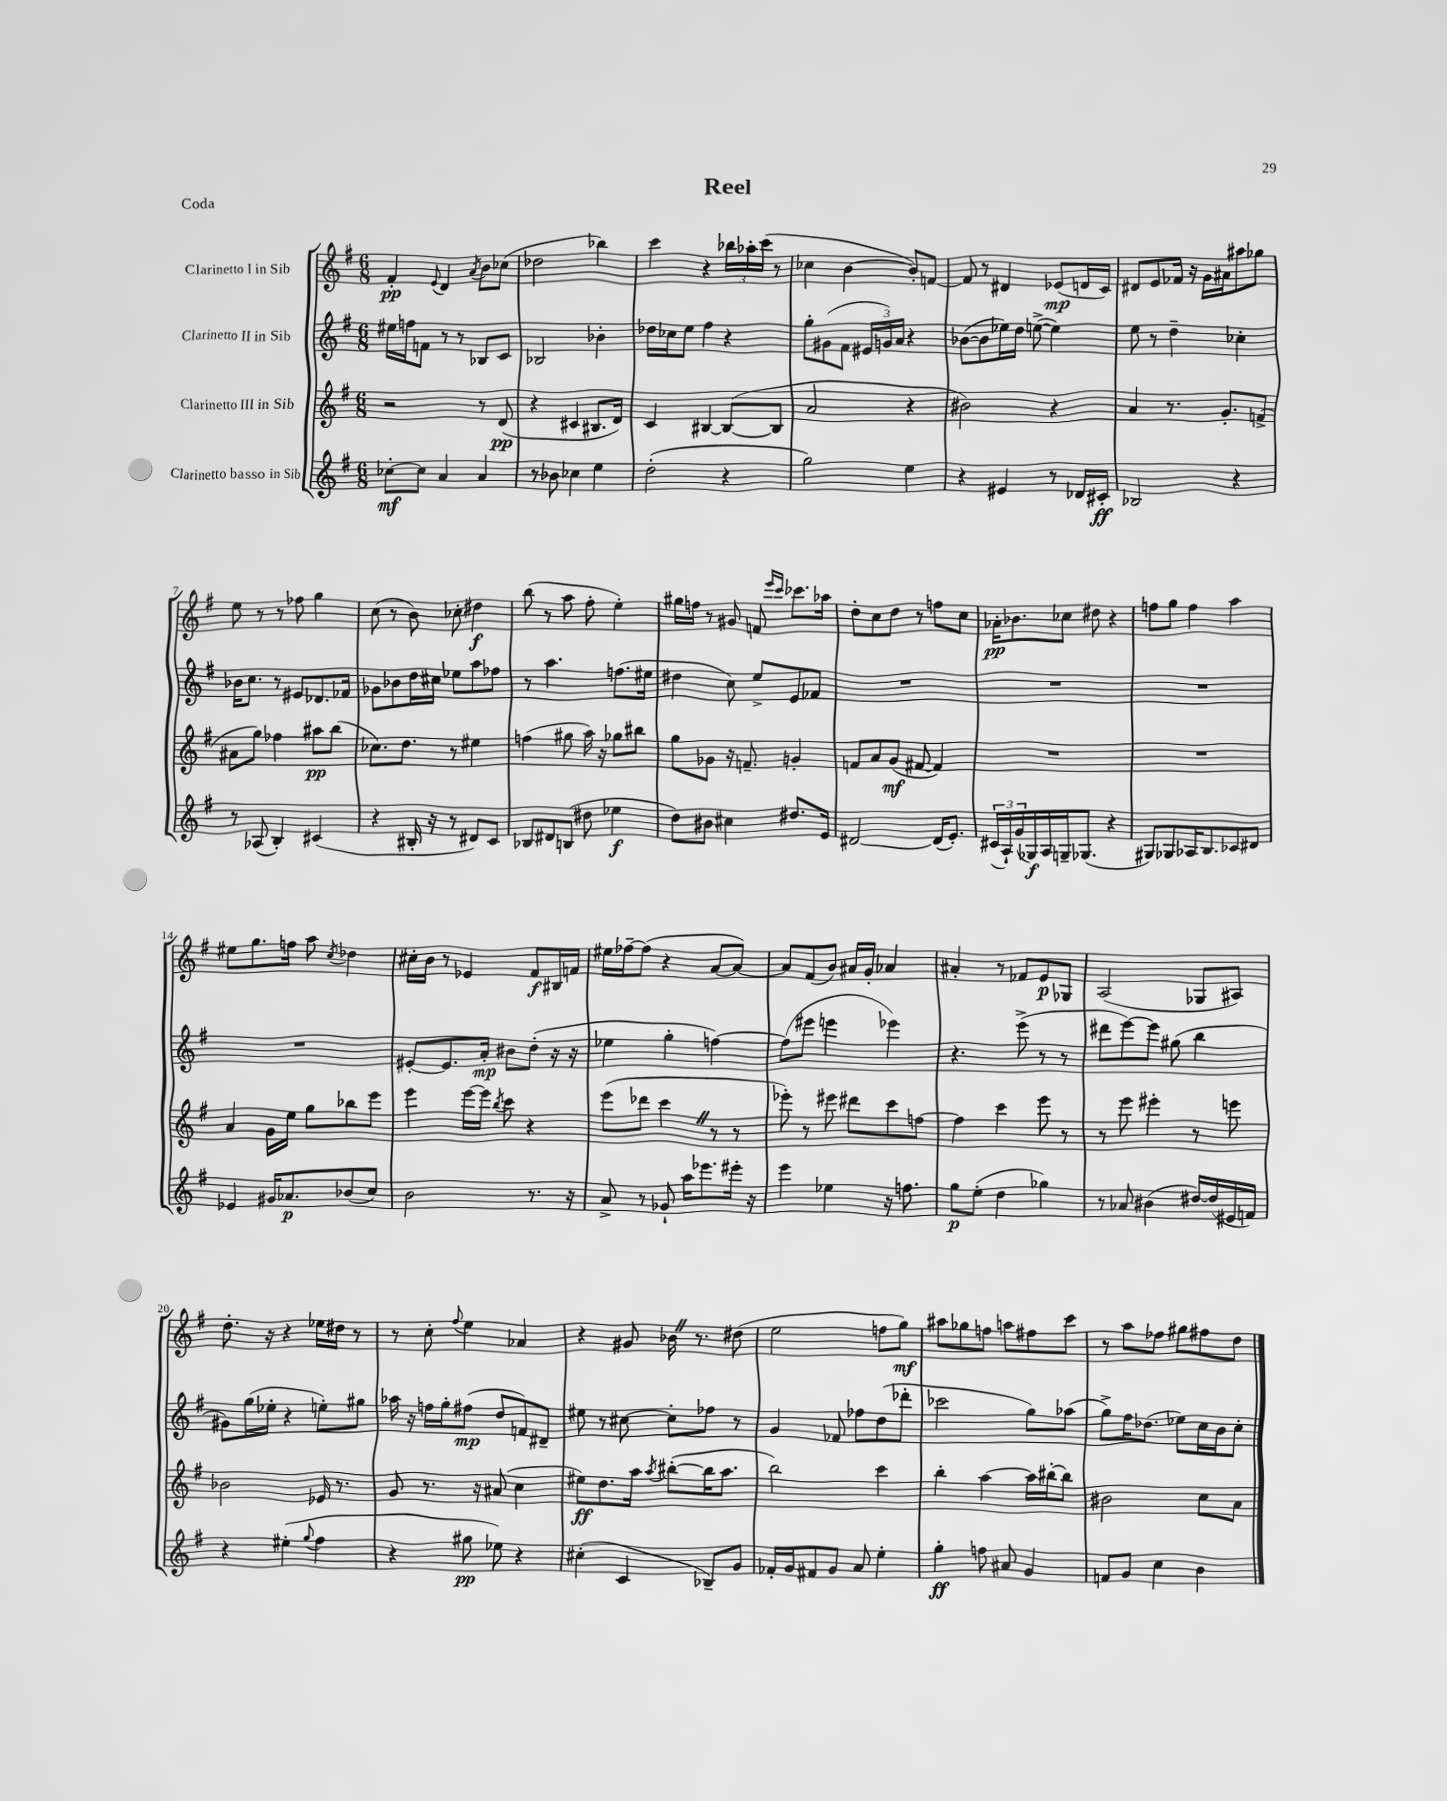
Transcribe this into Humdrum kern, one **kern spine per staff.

**kern	**dynam	**kern	**dynam	**kern	**dynam	**kern	**dynam
*part4	*part4	*part3	*part3	*part2	*part2	*part1	*part1
*staff4	*staff4	*staff3	*staff3	*staff2	*staff2	*staff1	*staff1
*I"Clarinetto basso in Sib	*	*I"Clarinetto III in Sib	*	*I"Clarinetto II in Sib	*	*I"Clarinetto I in Sib	*
*clefG2	*	*clefG2	*	*clefG2	*	*clefG2	*
*k[f#]	*	*k[f#]	*	*k[f#]	*	*k[f#]	*
*M6/8	*	*M6/8	*	*M6/8	*	*M6/8	*
=1	=1	=1	=1	=1	=1	=1	=1
[8cc-X'\L	mf	2r	.	16ee#X\LL	.	4f#'/	pp
.	.	.	.	16ffn\J	.	.	.
8cc-\J]	.	.	.	8fn\J	.	.	.
.	.	.	.	.	.	8qqe/	.
4a/	.	.	.	8r	.	4d/	.
.	.	.	.	8r	.	.	.
.	.	.	.	.	.	8qa/	.
4a/	.	8r	.	8B-X/L	.	8b\L	.
.	.	(8d/	pp	8c/J	.	(8cc-X\J	.
=2	=2	=2	=2	=2	=2	=2	=2
8r	.	4r	.	2B-X/	.	2dd-X\	.
8b-X\	.	.	.	.	.	.	.
4cc-X\	.	4c#X/	.	.	.	.	.
4ee\	.	8.B#X/L	.	4b-X'\	.	4bb-X\)	.
.	.	16d/Jk)	.	.	.	.	.
=3	=3	=3	=3	=3	=3	=3	=3
(2dd'\	.	4c/	.	16dd-X\LL	.	4ccc\	.
.	.	.	.	16cc-X\J	.	.	.
.	.	.	.	8ee\J	.	.	.
.	.	[4B#X/	.	4ff#\	.	4r	.
4r	.	(8B#/L_	.	4r	.	24bb-X\LL	.
.	.	.	.	.	.	24aa-X'\	.
.	.	.	.	.	.	(24ccc\JJ	.
.	.	8B#/J]	.	.	.	8r	.
=4	=4	=4	=4	=4	=4	=4	=4
2gg\)	.	2a/	.	8gg'\L	.	4cc-X\	.
.	.	.	.	(8g#X\	.	.	.
.	.	.	.	8f#\J	.	[4b\	.
.	.	.	.	24e#X/LL	.	.	.
.	.	.	.	24gn/)	.	.	.
.	.	.	.	24a/JJ	.	.	.
4ee\	.	4r	.	4r	.	8b'/L])	.
.	.	.	.	.	.	[8fn/J	.
=5	=5	=5	=5	=5	=5	=5	=5
4r	.	2b#X\)	.	([8b-X\L	.	8f/]	.
.	.	.	.	8b-\]	.	8r	.
4e#X/	.	.	.	16ee-X\L)	.	4d#X/	.
.	.	.	.	16dd\JJ	.	.	.
.	.	.	.	([8een^\	.	.	.
8r	.	4r	.	4ee\])	.	(8e-X/L	mp
16d-X/LL	.	.	.	.	.	16dn/L	.
16c#X'/JJ	ff	.	.	.	.	16c/JJ)	.
=6	=6	=6	=6	=6	=6	=6	=6
2B-X/	.	4a/	.	8ee\	.	8d#X/L	.
.	.	.	.	8r	.	8e/	.
.	.	8.r	.	4dd~\	.	16f-X/Jk	.
.	.	.	.	.	.	16r	.
.	.	.	.	.	.	16g\LL	.
.	.	8.g'/L	.	.	.	16a#X\J	.
4r	.	.	.	4cc-X'\	.	8aa#X\	.
.	.	(8fn^/J	.	.	.	8gg-X\J	.
!!LO:LB:g=z
=7	=7	=7	=7	=7	=7	=7	=7
8r	.	8a#X\L	.	16b-X\KL	.	8ee\	.
.	.	.	.	8.cc\J	.	.	.
(8A-X/	.	8gg\J)	.	.	.	8r	.
4B'/)	.	4ff-X\	.	8r	.	8r	.
.	.	.	.	8e#X/L	.	8ff-X\	.
(4c#X/	.	8aa#X\L	pp	8.d-X/	.	4gg\	.
.	.	(8bb\J	.	.	.	.	.
.	.	.	.	16f-X/Jk	.	.	.
=8	=8	=8	=8	=8	=8	=8	=8
4r	.	8.cc-X\L)	.	8g-X\L	.	(8cc\	.
.	.	.	.	8b-X\	.	8r	.
.	.	8.dd\J	.	.	.	.	.
16B#X'/	.	.	.	16dd\L	.	8b\)	.
16r	.	.	.	16cc#X\JJ	.	.	.
8r	.	8r	.	8ee-X\L	.	8cc-X'\	.
8d#X/L)	.	4ee#X\	.	8aa\	.	4dd#X\	f
8c/J	.	.	.	8ff-X\J	.	.	.
=9	=9	=9	=9	=9	=9	=9	=9
8B-X/L	.	(4ffn\	.	8r	.	(8bb\	.
8d#X/	.	.	.	4.aa\	.	8r	.
(8Bn/J	.	8gg#X\	.	.	.	8aa\	.
8dd#X\	.	16aa\)	.	.	.	8ff#'\	.
.	.	16r	.	.	.	.	.
4ee-X\	f	8gg-X\L	.	(8.ffn\L	.	4ee'\)	.
.	.	8bb#X\J	.	.	.	.	.
.	.	.	.	16ee#X\Jk	.	.	.
=10	=10	=10	=10	=10	=10	=10	=10
8dd\L)	.	8gg\L	.	4dd#X\	.	16gg#X\LL	.
.	.	.	.	.	.	16ffn\JJ	.
8b#X\J	.	8g-X\J	.	.	.	8r	.
4cc#X\	.	16r	.	8cc\)	.	8g#X/	.
.	.	8.fn~/	.	.	.	.	.
.	.	.	.	8ee^/L	.	8fn/	.
.	.	.	.	.	.	16qqeee/LL	.
.	.	.	.	.	.	16qqccc/JJ	.
8.dd#X/L	.	4gn'/	.	8e/	.	8.ccc-X\L	.
.	.	.	.	8f-X/J	.	.	.
16e/Jk	.	.	.	.	.	16aa-X\Jk	.
=11	=11	=11	=11	=11	=11	=11	=11
[2d#X/	.	8fn/L	.	2.r	.	8dd'\L	.
.	.	8a/	.	.	.	8cc\	.
.	.	(8g/J	mf	.	.	8dd\J	.
.	.	[8f#X/	.	.	.	8r	.
(16d#/KL]	.	4f#/])	.	.	.	8ffn\L	.
8.e'/J)	.	.	.	.	.	.	.
.	.	.	.	.	.	8cc\J	.
=12	=12	=12	=12	=12	=12	=12	=12
(24c#X/LL	.	2.r	.	2.r	.	16a-X'\KL	pp
24A`/)	.	.	.	.	.	.	.
.	.	.	.	.	.	8.b-X\	.
(24g/	.	.	.	.	.	.	.
16G-X/)	f	.	.	.	.	.	.
16A/	.	.	.	.	.	.	.
16Gn~/J	.	.	.	.	.	8cc-X\J	.
(8.G-X/J	.	.	.	.	.	.	.
.	.	.	.	.	.	8dd#X\	.
4r	.	.	.	.	.	4r	.
=13	=13	=13	=13	=13	=13	=13	=13
8G#X/L)	.	2.r	.	2.r	.	8ffn\L	.
8G-X/	.	.	.	.	.	8gg\J	.
16A-X/K	.	.	.	.	.	4ff\	.
8.B/	.	.	.	.	.	.	.
8c-X/	.	.	.	.	.	4aa\	.
8d#X/J	.	.	.	.	.	.	.
!!LO:LB:g=z
=14	=14	=14	=14	=14	=14	=14	=14
4e-X/	.	4a/	.	2.r	.	8ee#X\L	.
.	.	.	.	.	.	8.gg\	.
16g#X/KL	.	16g\LL	.	.	.	.	.
8.a-X/	p	16ee\JJ	.	.	.	16ffn\Jk	.
.	.	8gg\L	.	.	.	8aa\	.
.	.	.	.	.	.	8qcc/	.
(8b-X/	.	8bb-X\	.	.	.	4dd-X\	.
8cc/J)	.	8eee\J	.	.	.	.	.
=15	=15	=15	=15	=15	=15	=15	=15
2b\	.	4eee\	.	[8e#X'/L	.	16cc#X'\LL	.
.	.	.	.	.	.	16b\JJ	.
.	.	.	.	8.e#/]	.	8r	.
.	.	[16eee\LL	.	.	.	4e-X/	.
.	.	16eee\JJ]	.	16a'/Jk	mp	.	.
.	.	8qbb/	.	.	.	.	.
.	.	8ccc\	.	8b#X\L	.	.	.
8.r	.	4r	.	(8dd'\J	.	8f#/L	f
.	.	.	.	16r	.	16B#X/L	.
16r	.	.	.	16r	.	16fn/JJ	.
=16	=16	=16	=16	=16	=16	=16	=16
8a^/	.	(8eee\L	.	4ee-X\	.	16ee#X\LL	.
.	.	.	.	.	.	[16ff-X~\J	.
8r	.	8ddd-X\J	.	.	.	(8ff-\J]	.
8g-X`/	.	4cccZ\	.	4gg'\	.	4r	.
16aa\KL	.	.	.	.	.	.	.
8.eee-X\	.	.	.	.	.	.	.
.	.	8r	.	[4ffn\)	.	[8a/L	.
16eee#X'\Jk	.	8r	.	.	.	8a/J_)	.
16r	.	.	.	.	.	.	.
=17	=17	=17	=17	=17	=17	=17	=17
4eee\	.	8eee-X'\)	.	(8ff\L]	.	8a/L]	.
.	.	8r	.	8eee#X\J	.	(8f#/	.
4ee-X\	.	8eee#X\	.	4eeen\	.	8b/J)	.
.	.	8ddd#X\L	.	.	.	16a#X/LL	.
.	.	.	.	.	.	16g'/JJ	.
16r	.	8ccc\	.	4eee-X\)	.	4a-X/	.
8.ffn\	.	.	.	.	.	.	.
.	.	[8ffn\J	.	.	.	.	.
=18	=18	=18	=18	=18	=18	=18	=18
8gg\L	p	4ff\]	.	4.r	.	4a#X'/	.
(8ee'\J	.	.	.	.	.	.	.
4dd\	.	4ccc\	.	.	.	8r	.
.	.	.	.	(8eee^\	.	8f-X/L	.
4gg-X\)	.	8eee\	.	8r	.	8e/	p
.	.	8r	.	8r	.	8G-X/J	.
=19	=19	=19	=19	=19	=19	=19	=19
8r	.	8r	.	8ddd#X\L	.	(2A/	.
8a-X/	.	8eee\	.	[8eee\)	.	.	.
(4b#X\	.	4eee#X'\	.	8eee\J]	.	.	.
.	.	.	.	(8gg#X\	.	.	.
[16dd#X/LL)	.	8r	.	4bb\	.	8G-X/L	.
(16dd#/]	.	.	.	.	.	.	.
16e#X/	.	8eeen\	.	.	.	8A#X/J)	.
16fn/JJ)	.	.	.	.	.	.	.
!!LO:LB:g=z
=20	=20	=20	=20	=20	=20	=20	=20
4r	.	2b-X\	.	8g#X\L)	.	8.dd'\	.
.	.	.	.	(16gg\L	.	.	.
.	.	.	.	16ee-X'\JJ	.	16r	.
(4ee#X'\	.	.	.	4r	.	4r	.
8qqgg/	.	.	.	.	.	.	.
4ff#\	.	16e-X/	.	8een'\L)	.	16ee-X\LL	.
.	.	8.r	.	.	.	16dd#X\JJ	.
.	.	.	.	8gg#X\J	.	8r	.
=21	=21	=21	=21	=21	=21	=21	=21
4r	.	8g/	.	16aa-X\	.	8r	.
.	.	.	.	16r	.	.	.
.	.	8.r	.	16ffn\LL	.	8cc'\	.
.	.	.	.	16gg'\J	.	.	.
.	.	.	.	.	.	8qqff#/	.
8gg#X\	pp	.	.	(8ff#X\J	mp	4ee\	.
.	.	16r	.	.	.	.	.
8ee-X\)	.	(8a#X/	.	8dd/L	.	.	.
4r	.	4cc\	.	8fn/)	.	4a-X/	.
.	.	.	.	8d#X~/J	.	.	.
=22	=22	=22	=22	=22	=22	=22	=22
(4cc#X'\	.	8ee#X\L)	ff	8ee#X\	.	4r	.
.	.	8.dd\	.	8r	.	.	.
4c/	.	.	.	[8cc#X\	.	8g#X/	.
.	.	16aa\Jk	.	.	.	.	.
.	.	8qaa/	.	.	.	.	.
.	.	([8bb#X'\L	.	8cc#'\L]	.	16b-XZ\	.
.	.	.	.	.	.	8.r	.
8B-X~/L)	.	16bb#\K]	.	8ff-X\J	.	.	.
.	.	8.aa\J	.	.	.	.	.
8g/J	.	.	.	8r	.	(8dd#X\	.
=23	=23	=23	=23	=23	=23	=23	=23
16f-X'/LL	.	2bb\)	.	4g/	.	2ee\	.
16g/J	.	.	.	.	.	.	.
8f#X/	.	.	.	.	.	.	.
8g/J	.	.	.	8f-X/	.	.	.
8a/	.	.	.	8ff-X\L	.	.	.
4ee'\	.	4ccc\	.	(8dd\	.	8ffn\L	.
.	.	.	.	8ddd-X'\J	.	8gg\J)	mf
=24	=24	=24	=24	=24	=24	=24	=24
4gg'\	ff	4bb'\	.	2ccc-X\	.	8aa#X\L	.
.	.	.	.	.	.	8gg-X\	.
8ffn\	.	[4aa\	.	.	.	8ffn\J	.
8a#X/	.	.	.	.	.	8aan\L	.
4g/	.	16aa\LL]	.	8gg\L)	.	8ff#X\	.
.	.	[16bb#X'\J	.	.	.	.	.
.	.	8bb#\J]	.	(8aa-X\J	.	8ccc\J	.
=25	=25	=25	=25	=25	=25	=25	=25
8fn/L	.	2b#X\	.	8gg^\L)	.	8r	.
8g/J	.	.	.	16ff#\K	.	8aa\L	.
.	.	.	.	(8.dd-X\J	.	.	.
4cc\	.	.	.	.	.	8ff-X\J	.
.	.	.	.	8ee-X\L)	.	8gg#X\L	.
4b\	.	8cc\L	.	16cc\L	.	8ff#X\	.
.	.	.	.	16b\J	.	.	.
.	.	8a\J	.	8cc'\J	.	8dd\J	.
==	==	==	==	==	==	==	==
*-	*-	*-	*-	*-	*-	*-	*-
